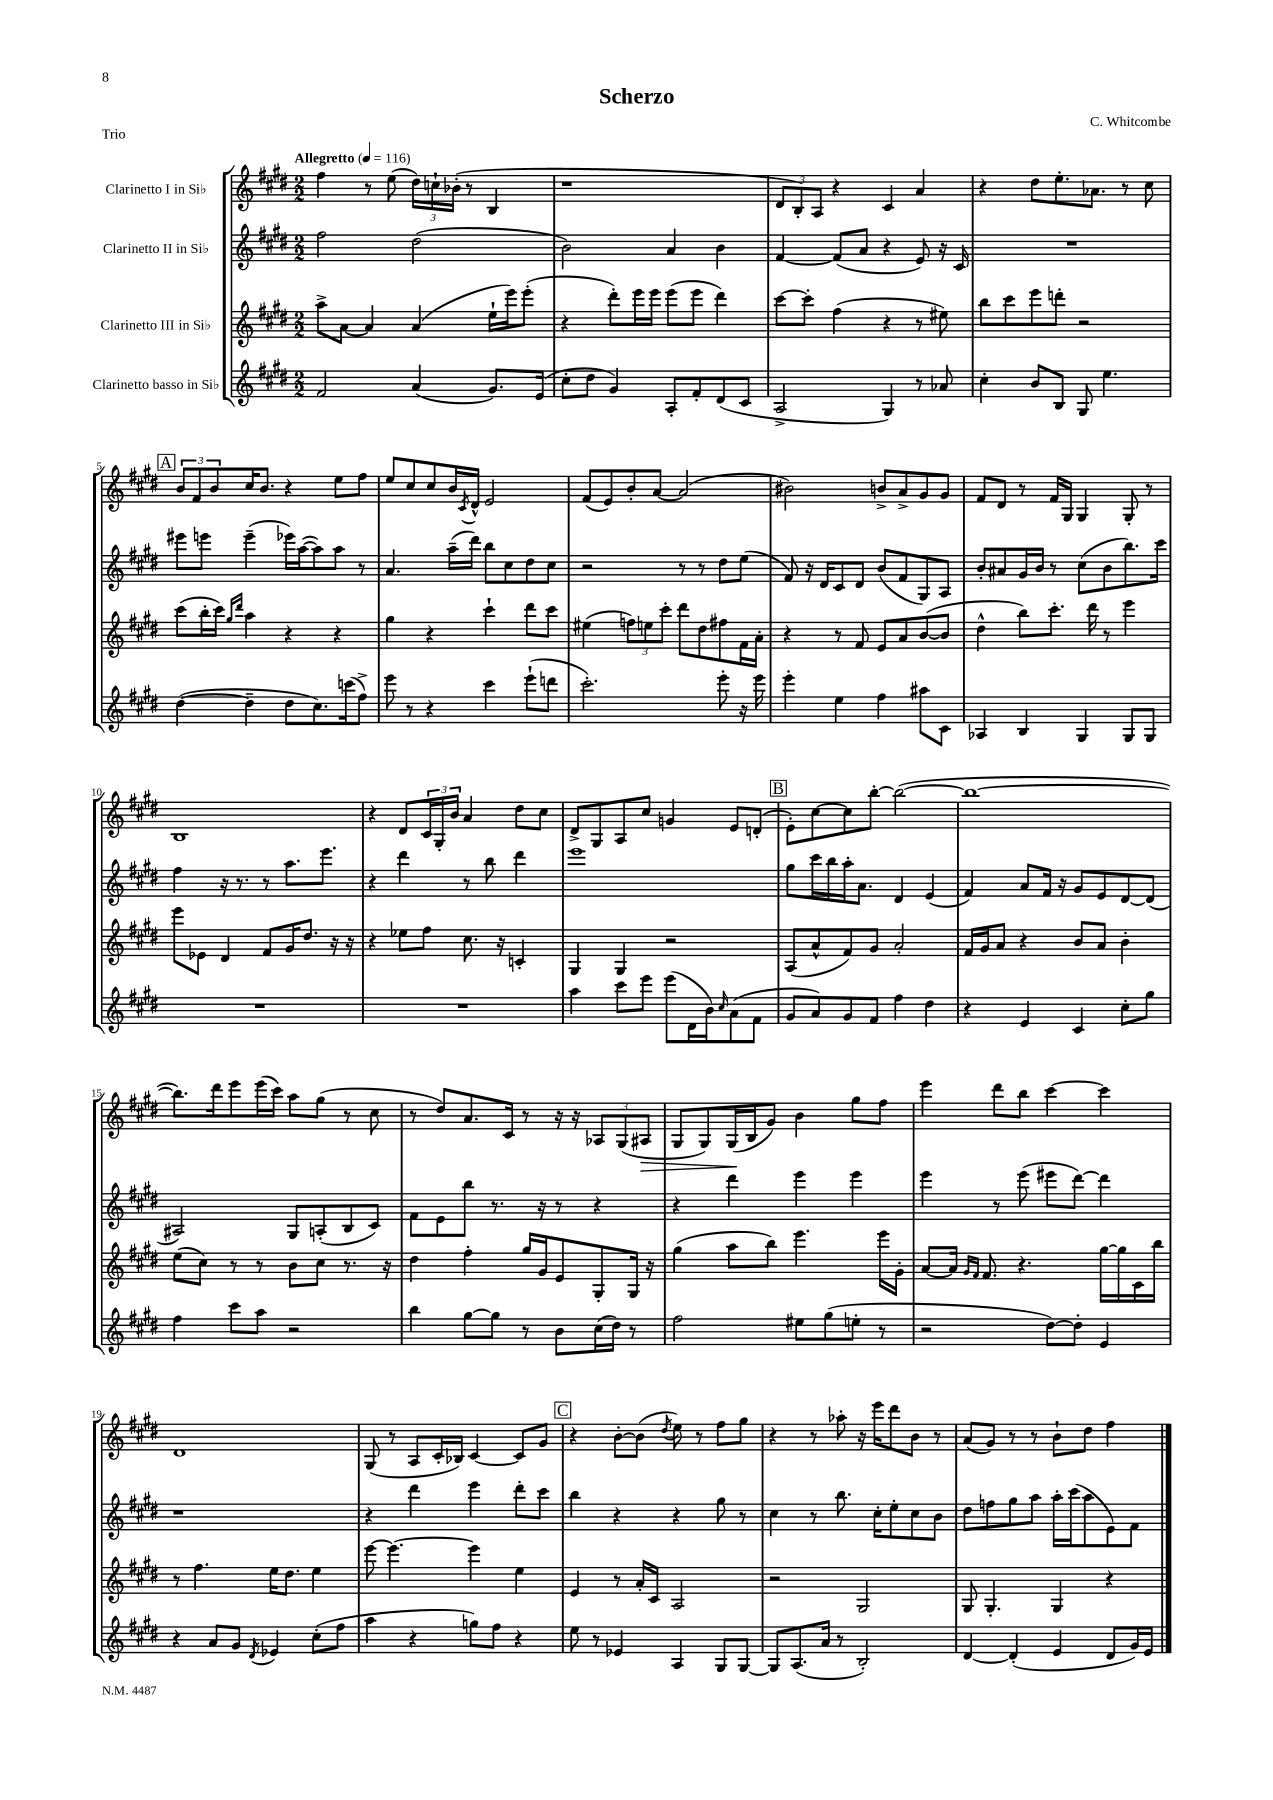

**kern	**kern	**kern	**kern
*staff4	*staff3	*staff2	*staff1
*clefG2	*clefG2	*clefG2	*clefG2
*k[f#c#g#d#]	*k[f#c#g#d#]	*k[f#c#g#d#]	*k[f#c#g#d#]
*M2/2	*M2/2	*M2/2	*M2/2
*MM116	*MM116	*MM116	*MM116
2f#	8aa^	2ff#	4ff#
.	[8a	.	.
.	4a]	.	8r
.	.	.	(8ee
(4a	(4a	(2dd#	24dd#)
.	.	.	24cc`
.	.	.	(24b-'
.	.	.	8r
8.g#)	16ee`	.	4B
.	16eee)	.	.
.	(8eee'	.	.
(16e	.	.	.
=	=	=	=
8cc#'	4r	2b)	1r
8dd#	.	.	.
4g#)	8ddd#')	.	.
.	16eee	.	.
.	16eee	.	.
8A'	(8eee	4a	.
8f#'	8eee	.	.
(8d#	4ddd#)	4b	.
8c#	.	.	.
=	=	=	=
2A^	[8ccc#	[4f#	12d#
.	.	.	12B')
.	8ccc#']	.	.
.	.	.	12A
.	(4ff#	(8f#]	4r
.	.	8a	.
4G#)	4r	4r	4c#
8r	8r	8e)	4a
8a-	8ee#)	16r	.
.	.	16c#	.
=	=	=	=
4cc#'	8bb	1r	4r
.	8ccc#	.	.
8b	8eee	.	8dd#
8B	8ddd'	.	8.ee'
8G#	2r	.	.
.	.	.	8.a-
4.ee	.	.	.
.	.	.	8r
.	.	.	8cc#
=	=	=	=
([4dd#	(8ccc#	8eee#	12b
.	.	.	12f#
.	16bb'	8eee	.
.	.	.	12b
.	16ccc#)	.	.
.	16qqgg#	.	.
.	16qqddd#	.	.
4dd#~]	4aa	(4eee~	16cc#
.	.	.	8.b
8dd#	4r	16eee-)	4r
.	.	([16aa	.
8.cc#)	.	8aa])	.
.	4r	8aa	8ee
(16ccc	.	.	.
8ff#^)	.	8r	8ff#
=	=	=	=
8eee	4gg#	4.a	8ee
8r	.	.	8cc#
4r	4r	.	8cc#
.	.	(16aa~	16b
.	.	.	8qc#
.	.	16ddd#)	16d#^^
4ccc#	4ccc#`	8bb	2e
.	.	8cc#	.
(8eee`	8ddd#	8dd#	.
8ddd	8ccc#	8cc#	.
=	=	=	=
2.ccc#')	(4ee#	2r	(8f#
.	.	.	8e)
.	12ff)	.	8b'
.	12ee	.	.
.	.	.	[8a
.	12ccc#'	.	.
.	8ddd#	8r	(2a]
.	8dd#	8r	.
8eee'	8ff#	8dd#	.
16r	16f#	(8ee	.
16eee	16a'	.	.
=	=	=	=
4eee'	4r	8f#)	2b#)
.	.	16r	.
.	.	16d#	.
4ee	8r	8c#	.
.	8f#	8d#	.
4ff#	8e	(8b	8b^
.	8a	8f#	8a^
8aa#	([8b	8G#)	8g#
8c#	8b]	8A	8g#
=	=	=	=
4A-	4dd#^^	8b'	8f#
.	.	8a#	8d#
4B	8bb)	16g#	8r
.	.	16b	.
.	8.ccc#'	8r	16f#
.	.	.	16G#
4G#	.	(8cc#	4G#
.	16ddd#	.	.
.	8r	8b	.
8G#	4eee	8.bb)	8G#'
8G#	.	.	8r
.	.	16ccc#	.
=	=	=	=
1r	8eee	4ff#	1B
.	8e-	.	.
.	4d#	16r	.
.	.	8.r	.
.	8f#	8r	.
.	16g#	8.aa	.
.	8.dd#	.	.
.	.	8.eee	.
.	16r	.	.
.	16r	.	.
=	=	=	=
1r	4r	4r	4r
.	8ee-	4ddd#	8d#
.	8ff#	.	24c#
.	.	.	24G#'
.	.	.	24b
.	8.cc#	8r	4a
.	.	8bb	.
.	16r	.	.
.	4c'	4ddd#	8dd#
.	.	.	8cc#
=	=	=	=
4aa	4G#	1eee	8d#^
.	.	.	8G#
8ccc#	4G#	.	8A
8eee	.	.	8cc#
(8eee	2r	.	4g
16d#	.	.	.
16b)	.	.	.
16qqcc#	.	.	.
(8a	.	.	8e
8f#	.	.	(8d'
=	=	=	=
8g#	(8A	8gg#	8e')
8a)	8a^^	16ccc#	[8cc#
.	.	16bb	.
8g#	8f#)	16aa'	8cc#]
.	.	8.a	.
8f#	8g#	.	[8bb'
4ff#	2a'	4d#	(2bb_
4dd#	.	(4e	.
=	=	=	=
4r	16f#	4f#)	1bb_
.	16g#	.	.
.	8a	.	.
4e	4r	8a	.
.	.	16f#	.
.	.	16r	.
4c#	8b	8g#	.
.	8a	8e	.
8cc#'	4b'	[8d#	.
8gg#	.	(8d#]	.
=	=	=	=
4ff#	(8ee	2A#)	8.bb])
.	8cc#)	.	.
.	.	.	16ddd#
8ccc#	8r	.	8eee
8aa	8r	.	(16eee
.	.	.	16ccc#)
2r	8b	8G#	8aa
.	8cc#	(8A'	(8gg#
.	8.r	8B	8r
.	.	8c#)	8cc#
.	16r	.	.
=	=	=	=
4bb	4dd#	8f#	8r
.	.	8e	8dd#)
[8gg#	4ff#'	8bb	8.a
8gg#]	.	8.r	.
.	.	.	16c#
8r	16gg#	.	8r
.	16g#	16r	.
8b	8e	8r	16r
.	.	.	16r
(16cc#	8G#'	4r	12A-
16dd#)	.	.	.
.	.	.	(12G#
8r	16G#	.	.
.	.	.	12A#
.	16r	.	.
=	=	=	=
2ff#	(4gg#	4r	8G#
.	.	.	8G#)
.	8aa	4ddd#	(16G#
.	.	.	16B
.	8bb)	.	8g#)
8ee#	4.eee	4eee	4b
(8gg#	.	.	.
8ee'	.	4eee	8gg#
8r	16eee	.	8ff#
.	16g#'	.	.
=	=	=	=
2r	[8a	4eee	4eee
.	16a]	.	.
.	16qqg#	.	.
.	16qqf#	.	.
.	8.f#	.	.
.	.	8r	8ddd#
.	4.r	(8eee	8bb
[8dd#)	.	8eee#	[4ccc#
8dd#']	.	[8ddd#)	.
4e	[16gg#	4ddd#]	4ccc#]
.	16gg#]	.	.
.	16c#	.	.
.	16bb	.	.
=	=	=	=
4r	8r	1r	1d#
.	4.ff#	.	.
8a	.	.	.
8g#	.	.	.
8qd#	.	.	.
4e-	16ee	.	.
.	8.dd#	.	.
(8cc#'	4ee	.	.
8ff#	.	.	.
=	=	=	=
4aa	[8eee	4r	(8G#
.	4.eee_	.	8r
4r	.	4ddd#	8A
.	.	.	16c#'
.	.	.	16B-)
8gg)	4eee]	4eee	[4c#
8ff#	.	.	.
4r	4ee	8ddd#'	8c#]
.	.	8ccc#	8g#
=	=	=	=
8ee	4e	4bb	4r
8r	.	.	.
4e-	8r	4r	[8b'
.	16a'	.	(8b]
.	16c#	.	.
.	.	.	8qdd#
4A	2A	4r	8ee)
.	.	.	8r
8G#	.	8gg#	8ff#
[8G#	.	8r	8gg#
=	=	=	=
8G#]	2r	4cc#	4r
(8.A	.	.	.
.	.	8r	8r
16a	.	.	.
8r	.	8.bb	8aa-'
2B')	2G#	.	16r
.	.	16cc#'	16eee
.	.	8ee'	8ddd#
.	.	8cc#	8b
.	.	8b	8r
=	=	=	=
[4d#	8G#	8dd#	(8a
.	4.G#'	8ff	8g#)
(4d#']	.	8gg#	8r
.	.	8aa	8r
4e	4G#	16aa'	8b`
.	.	(16ccc#	.
.	.	8aa	8dd#
8d#	4r	8e)	4ff#
16g#)	.	8f#	.
16e	.	.	.
==	==	==	==
*-	*-	*-	*-
